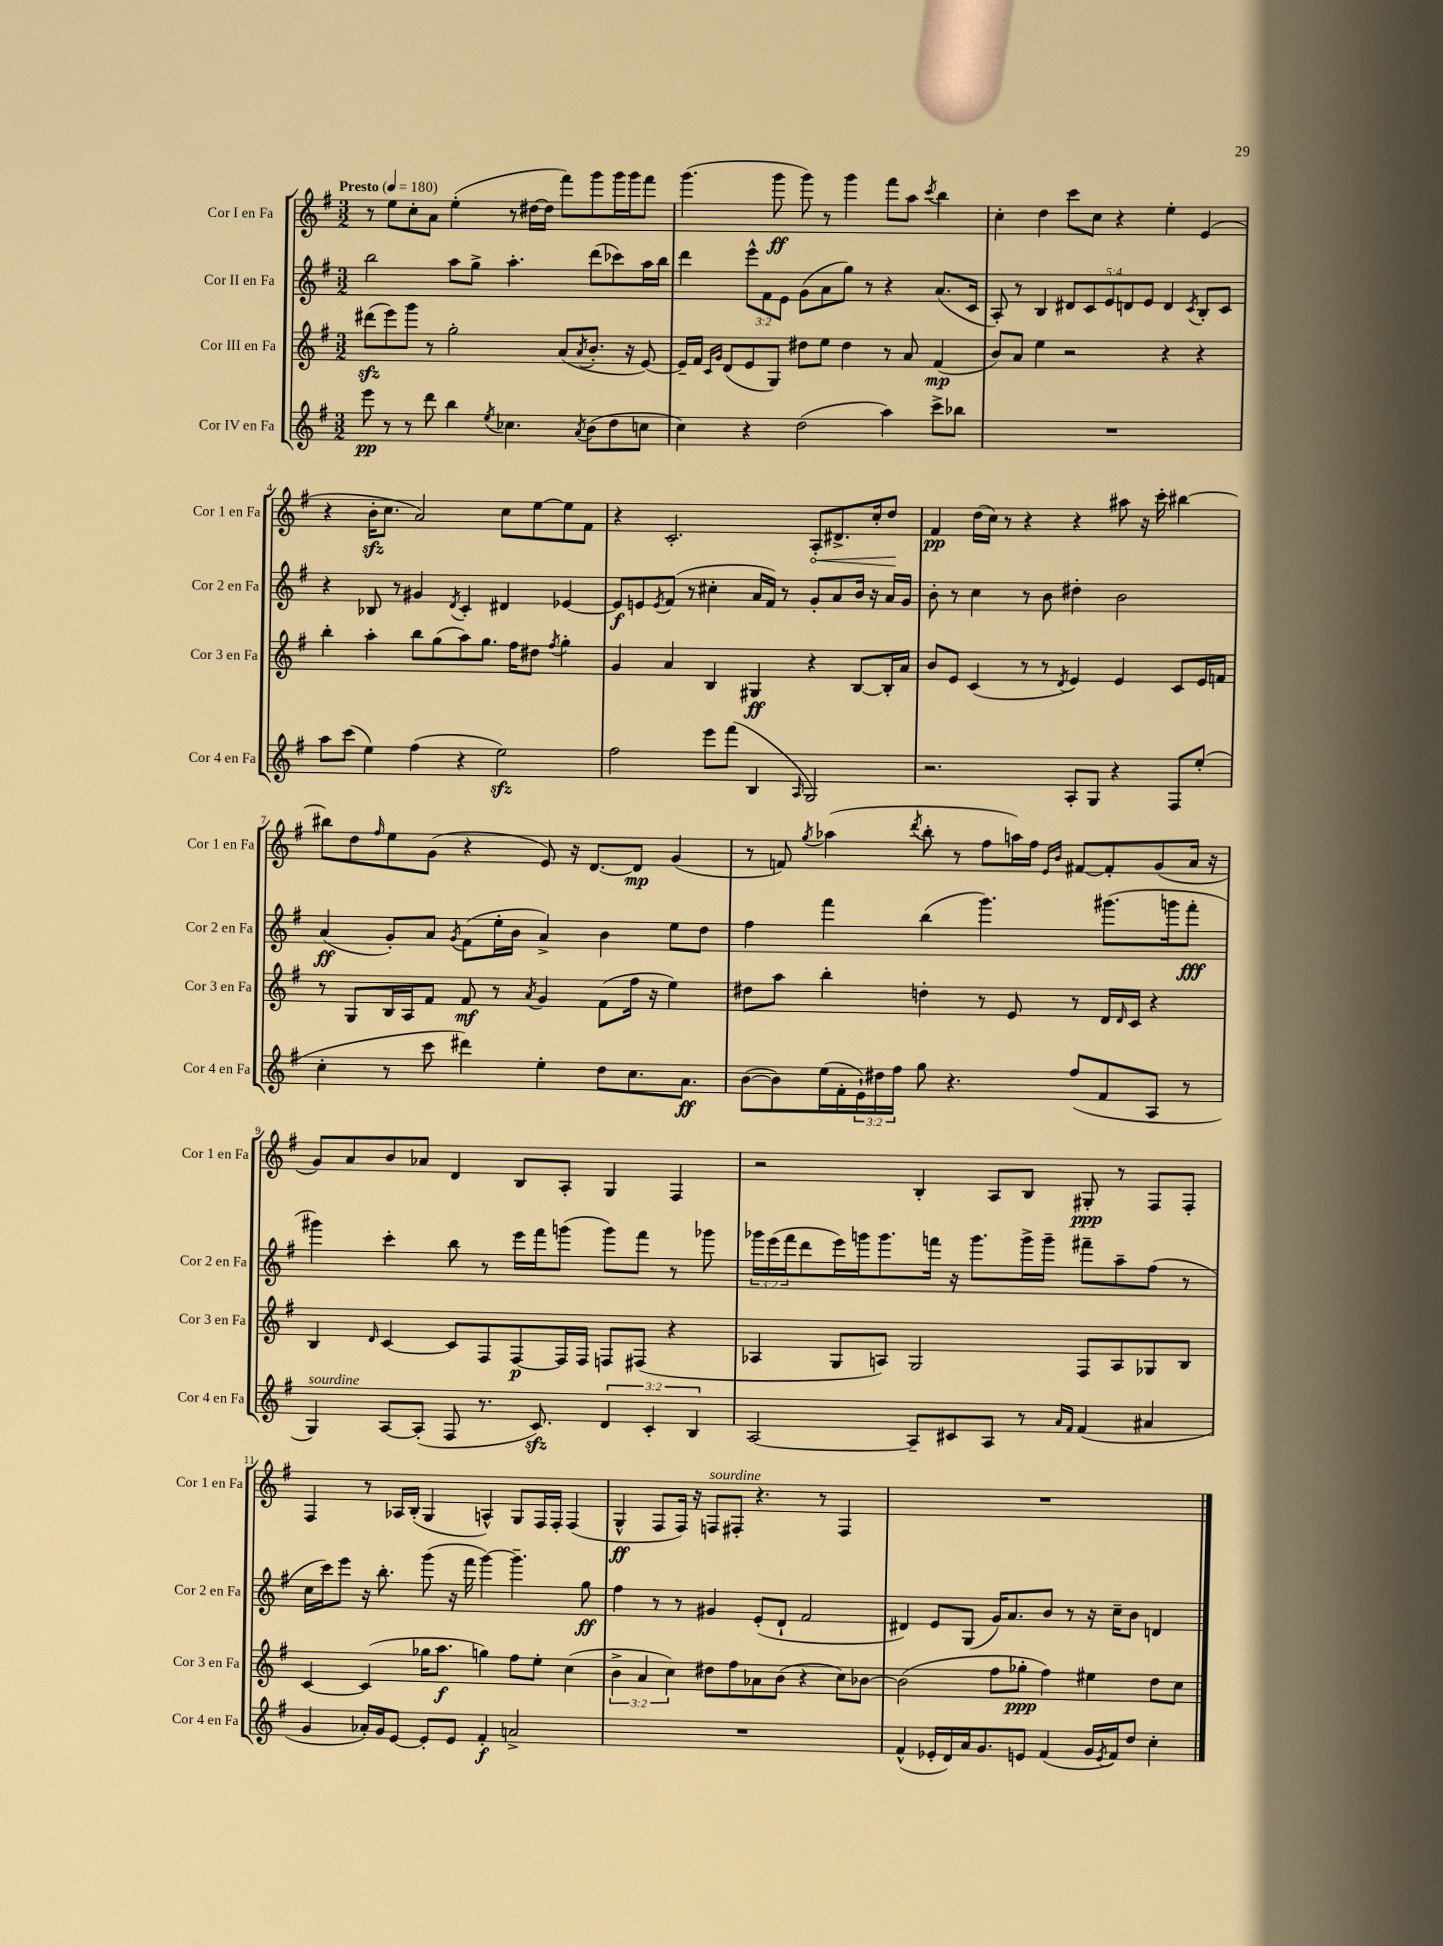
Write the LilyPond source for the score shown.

<<
\new StaffGroup <<
\new Staff = "s0" \with { instrumentName = "Cor I en Fa" shortInstrumentName = "Cor 1 en Fa" } {
    \clef treble \key g \major \numericTimeSignature \time 3/2 \tempo "Presto" 4 = 180
    r8 e''8 c''8-. a'8 e''4-.( r8 dis''16~ dis''16 fis'''8) g'''8 g'''16 g'''16 fis'''8 |
    g'''4.( g'''8\ff g'''8) r8 g'''4 fis'''8 a''8 \acciaccatura { c'''8 } b''4 |
    c''4-. d''4 c'''8 c''8 r4 e''4-. e'4( |
    r4 b'16-.\sfz c''8. a'2) c''8 e''8~ e''8 fis'8 |
    r4 c'2.-. \once \override Hairpin.circled-tip = ##t a8-.\< dis'8.-> c''16-. d''8\! |
    fis'4\pp d''16( c''16) r8 r4 r4 ais''8 r16 c'''16-. bis''4~ |
    bis''8 d''8 \grace { fis''16 } e''8 g'8( r4 e'8) r16 d'8.~ d'8\mp g'4( |
    r8 f'8) \acciaccatura { g''8 } aes''4( \acciaccatura { d'''8 } b''8-. r8 fis''8 a''16) fis''16 \grace { e'16 b'16 } fis'8~ fis'8-. g'8( a'16 r16 |
    g'8) a'8 b'8 aes'8 d'4 b8 a8-. g4 fis4 |
    r2 b4-. a8 b8 gis8-.\ppp r8 fis8 fis8-. |
    fis4 r8 aes16 b16-.( g4 a4-^) g8 fis16 fis16-. fis4( |
    g4-^\ff fis8 fis16) r16 f8^\markup { \italic "sourdine" } fis8-. r4. r8 fis4 |
    R1. \bar "|." |
}
\new Staff = "s1" \with { instrumentName = "Cor II en Fa" shortInstrumentName = "Cor 2 en Fa" } {
    \clef treble \key g \major \numericTimeSignature \time 3/2 \override Staff.TupletNumber.text = #tuplet-number::calc-fraction-text
    b''2 a''8 g''8-> a''4.-. d'''8( ces'''8) a''16 b''16 |
    d'''4 \tuplet 3/2 { e'''8-^ fis'8 e'8 } g'8( a'8 g''8) r8 r4 a'8.( c'16 |
    a8-.) r8 b4 \tuplet 5/4 { dis'8 c'8 e'8 d'8 e'8 } d'4 \acciaccatura { c'8 } b8-. c'8 |
    r4 bes8 r8 gis'4 \acciaccatura { d'8 } c'4-. dis'4 ees'4~ |
    ees'8\f e'8 \acciaccatura { e'8 } fis'8( r8 cis''4-. a'16 fis'16) r8 g'8-. a'8 b'16 r16 a'16 g'16 |
    b'8-. r8 c''4 r8 b'8 dis''4-. b'2 |
    a'4\ff( g'8-.) a'8 \acciaccatura { g'8 } fis'8( e''16-. b'16 a'4->) b'4 e''8 d''8 |
    fis''4 fis'''4 b''4( g'''4.) gis'''8.( g'''16 fis'''8-.\fff |
    gis'''4) c'''4-. b''8 r8 e'''16 fis'''16 g'''8( g'''8) fis'''8 r8 ges'''8 |
    \tuplet 3/2 { ges'''16 e'''16( fis'''16 } d'''8 e'''16) g'''16 g'''8. f'''16 r16 g'''8. g'''16-> g'''16-- fis'''8-- a''8-- fis''8( r8 |
    c''16 c'''16) e'''8 r16 b''8.-. g'''8( r16 fis'''16 g'''4~) g'''4.-- g''8\ff |
    fis''4 r8 r8 gis'4 e'8-.( d'8-! fis'2 |
    dis'4) e'8 g8( g'16) a'8. b'8 r8 r16 c''16-- b'8 d'4 \bar "|." |
}
\new Staff = "s2" \with { instrumentName = "Cor III en Fa" shortInstrumentName = "Cor 3 en Fa" } {
    \clef treble \key g \major \numericTimeSignature \time 3/2 \override Staff.TupletNumber.text = #tuplet-number::calc-fraction-text
    dis'''8\sfz( e'''8) g'''8 r8 g''2-. a'8( \acciaccatura { a'8 } b'8.-. r16 e'8~) |
    e'16-- fis'16 \grace { c'16 g'16 } d'8( e'8 g8) dis''8 e''8 dis''4 r8 a'8 fis'4\mp( |
    b'8) a'8 e''4 r2 r4 r4 |
    b''4-. a''4-. b''8 g''8( a''8) g''8. fis''16 dis''8 \acciaccatura { fis''8 } g''4-. |
    g'4 a'4 b4 gis4\ff r4 b8~ b16-. a'16 |
    b'8 e'8 c'4( r8 r8 \acciaccatura { d'8 } e'4) e'4 c'8 e'16 f'16 |
    r8 g8 b16 a16 fis'8 fis'8\mf r8 \acciaccatura { a'8 } g'4 fis'8( fis''16 r16 e''4) |
    dis''8 a''8 b''4-. d''4-. r8 e'8 r8 d'16 \grace { d'16 } c'16 r4 |
    b4 \grace { d'16 } c'4~ c'8 fis8 fis8~\p fis16 fis16 f8 fis8( r4 |
    aes4 g8 a8) g2 fis8 a8 ges8 b8 |
    c'4~ c'4( ges''16 a''8.\f g''4) fis''8 e''8-. c''4( |
    \tuplet 3/2 { b'4-> a'4 c''4) } dis''8 fis''8 aes'8 b'8( r4 c''8) bes'8~ |
    bes'2( fis''8 ges''8-.\ppp fis''4) eis''4 d''8 c''8 \bar "|." |
}
\new Staff = "s3" \with { instrumentName = "Cor IV en Fa" shortInstrumentName = "Cor 4 en Fa" } {
    \clef treble \key g \major \numericTimeSignature \time 3/2 \override Staff.TupletNumber.text = #tuplet-number::calc-fraction-text
    e'''8\pp r8 r8 d'''8 b''4 \acciaccatura { e''8 } ces''4. \acciaccatura { a'8 } b'8( d''8 c''8 |
    c''4) r4 d''2( a''4) c'''8-> bes''8 |
    R1. |
    a''8 c'''8( e''4) fis''4( r4 e''2\sfz) |
    fis''2 e'''8 fis'''8( b4 \grace { a16 } g2) |
    r2. a8-. g8 r4 fis8 e''8-.( |
    c''4-. r8 c'''8 dis'''4) e''4-. d''8 c''8. a'8.\ff |
    b'8~( b'8) e''16( fis'16-. \tuplet 3/2 { e'16-!) dis''16 fis''16 } g''8 r4. fis''8( fis'8 a8 r8 |
    g4^\markup { \italic "sourdine" }) a8~ a8-.( fis8 r8. c'8.\sfz) \tuplet 3/2 { d'4 c'4-. b4 } |
    a2~ a8-- cis'8 a8 r8 \grace { a'16 fis'16 } fis'4( ais'4 |
    g'4 aes'16-.) g'16 e'8~ e'8-. e'8 fis'4-.\f a'2-> |
    R1. |
    fis'4-^( ees'16-. d'16) a'16 g'8. e'8 fis'4( g'16 \acciaccatura { e'8 } fis'16) d''8 c''4-. \bar "|." |
}
>>
>>
